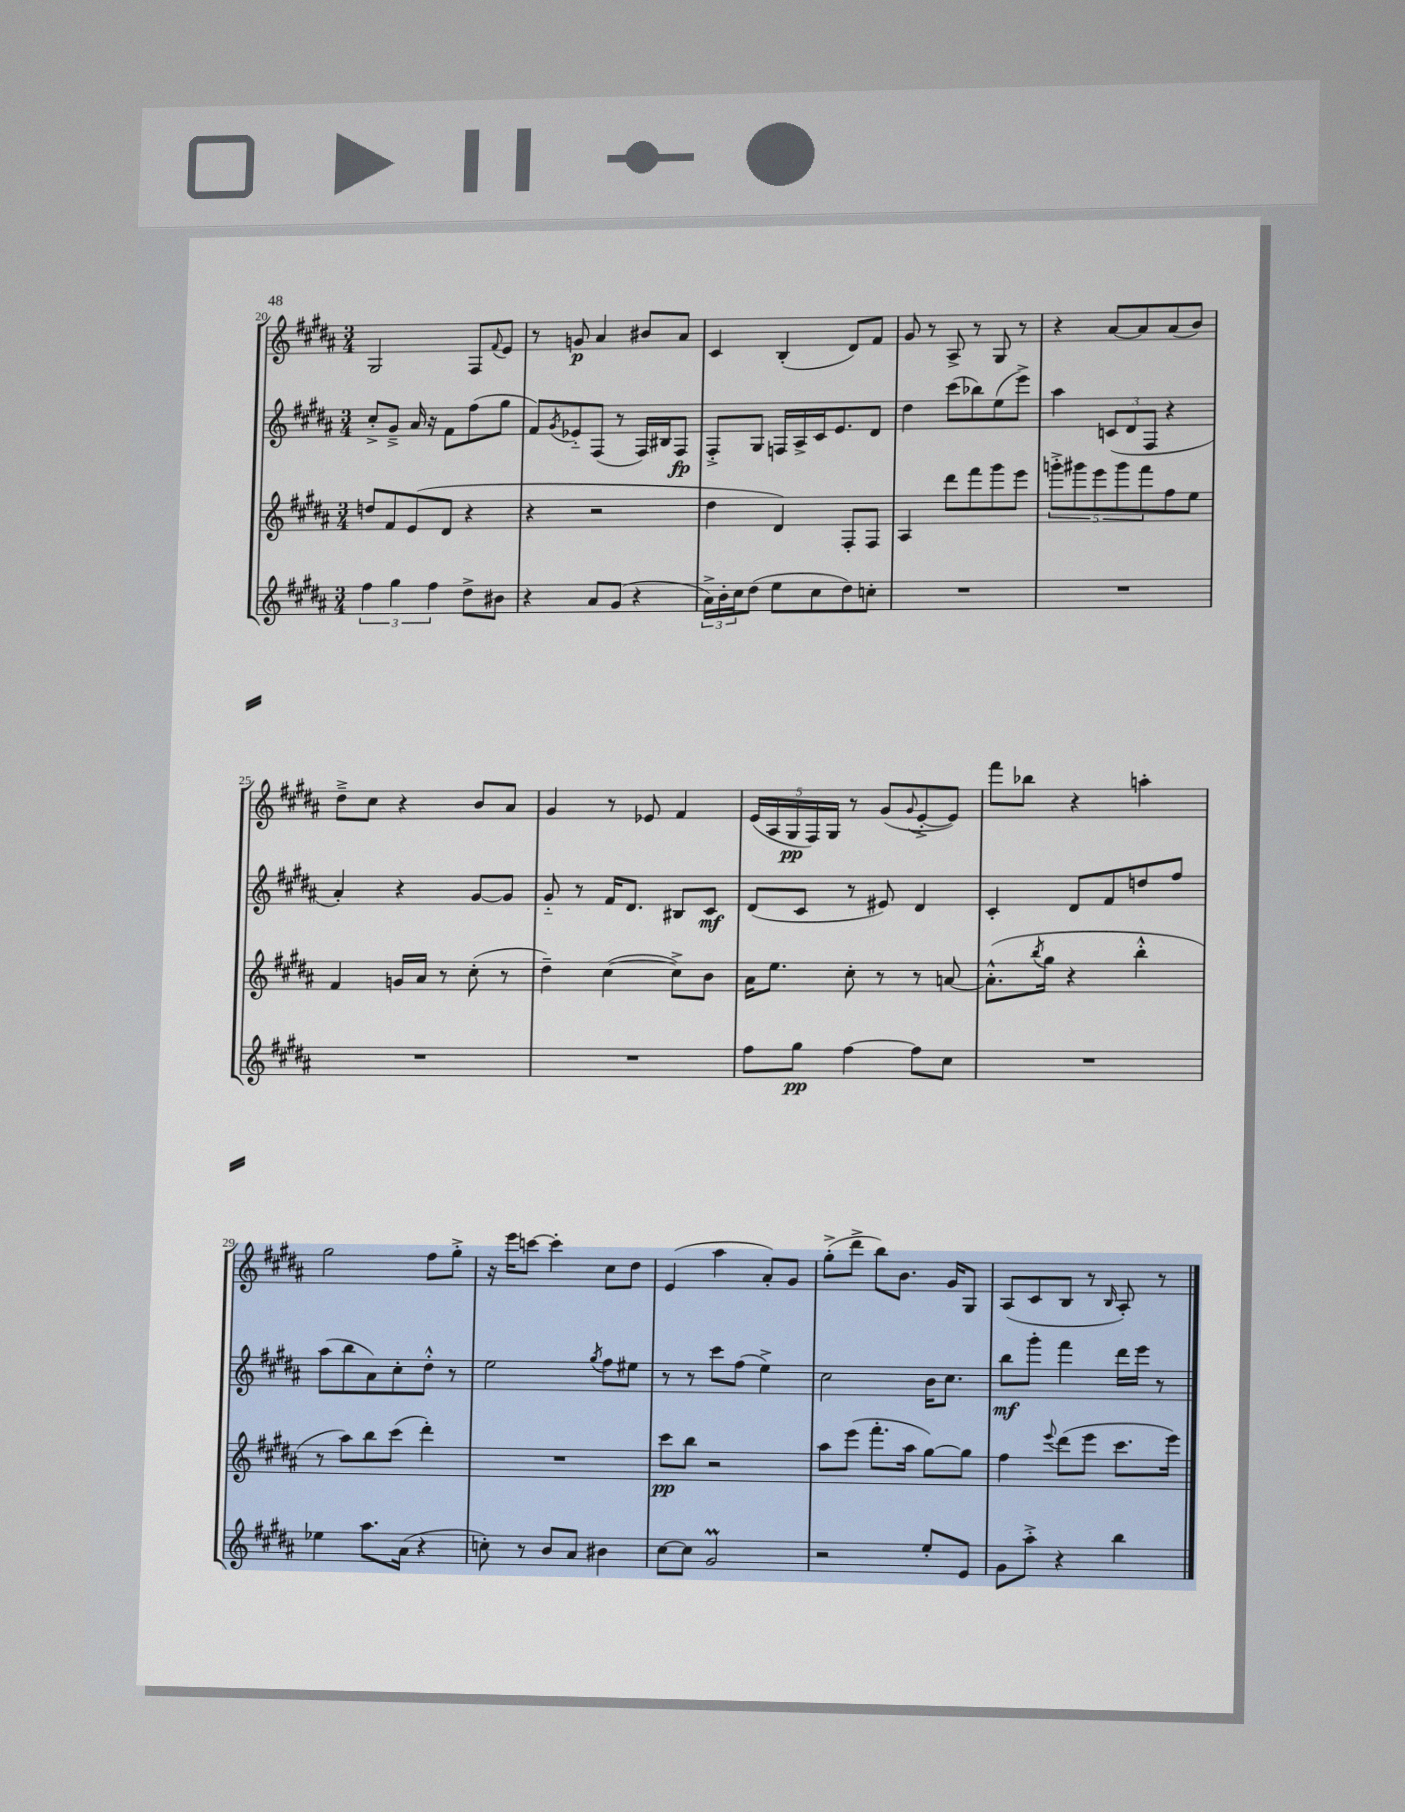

**kern	**dynam	**kern	**dynam	**kern	**dynam	**kern	**dynam
*part4	*part4	*part3	*part3	*part2	*part2	*part1	*part1
*staff4	*staff4	*staff3	*staff3	*staff2	*staff2	*staff1	*staff1
*clefG2	*	*clefG2	*	*clefG2	*	*clefG2	*
*k[f#c#g#d#a#]	*	*k[f#c#g#d#a#]	*	*k[f#c#g#d#a#]	*	*k[f#c#g#d#a#]	*
*M3/4	*	*M3/4	*	*M3/4	*	*M3/4	*
=20	=20	=20	=20	=20	=20	=20	=20
6ff#\	.	8ddn/L	.	8cc#'^/L	.	2G#/	.
.	.	8f#/	.	8g#~^/J	.	.	.
6gg#\	.	.	.	.	.	.	.
.	.	(8e/	.	16a#/	.	.	.
.	.	.	.	16r	.	.	.
6ff#\	.	.	.	.	.	.	.
.	.	8d#/J	.	8f#\L	.	.	.
8dd#^\L	.	4r	.	(8ff#\	.	8F#/L	.
.	.	.	.	.	.	8qqf#/	.
8b#X\J	.	.	.	8gg#\J	.	8e/J	.
=21	=21	=21	=21	=21	=21	=21	=21
4r	.	4r	.	8f#/L)	.	8r	.
.	.	.	.	8qg#/	.	.	.
.	.	.	.	8e-X/	.	8gn/	p
8a#/L	.	2r	.	(8F#/J	.	4a#/	.
(8g#/J	.	.	.	8r	.	.	.
4r	.	.	.	16F#/LL)	.	8b#X/L	.
.	.	.	.	16B#X/J	.	.	.
.	.	.	.	8F#/J	fp	8a#/J	.
=22	=22	=22	=22	=22	=22	=22	=22
24a#^\LL)	.	4dd#\	.	8F#'^/L	.	4c#/	.
24b'\	.	.	.	.	.	.	.
24cc#\J	.	.	.	.	.	.	.
(8dd#\J	.	.	.	8G#/J	.	.	.
8ee\L	.	4d#/)	.	16Fn/LL	.	(4B'/	.
.	.	.	.	16A#^/	.	.	.
8cc#\	.	.	.	16c#/J	.	.	.
.	.	.	.	8.e/	.	.	.
8dd#\)	.	8F#'/L	.	.	.	8d#/L)	.
8ccn'\J	.	8F#/J	.	8d#/J	.	8f#/J	.
=23	=23	=23	=23	=23	=23	=23	=23
2.r	.	4A#/	.	4dd#\	.	8g#/	.
.	.	.	.	.	.	8r	.
.	.	8ddd#\L	.	(8ccc#\L	.	8A#^/	.
.	.	8fff#\	.	8bb-X\)	.	8r	.
.	.	8ggg#\	.	(8ee\	.	8G#/	.
.	.	8eee\J	.	8eee^\J)	.	8r	.
=24	=24	=24	=24	=24	=24	=24	=24
2.r	.	10gggn'^\L	.	4aa#\	.	4r	.
.	.	10ggg#X\	.	.	.	.	.
.	.	10eee\	.	.	.	.	.
.	.	.	.	(12cn/L	.	[8a#/L	.
.	.	10ggg#\	.	.	.	.	.
.	.	.	.	12d#/	.	.	.
.	.	.	.	.	.	8a#/]	.
.	.	10fff#\	.	.	.	.	.
.	.	.	.	12F#/J	.	.	.
.	.	8ff#\	.	4r	.	(8a#/	.
.	.	8ee\J	.	.	.	8b/J)	.
!!LO:LB:g=z
=25	=25	=25	=25	=25	=25	=25	=25
2.r	.	4f#/	.	4a#'/)	.	8dd#~^\L	.
.	.	.	.	.	.	8cc#\J	.
.	.	16gn/LL	.	4r	.	4r	.
.	.	16a#/JJ	.	.	.	.	.
.	.	8r	.	.	.	.	.
.	.	(8cc#'\	.	[8g#/L	.	8b/L	.
.	.	8r	.	8g#/J]	.	8a#/J	.
=26	=26	=26	=26	=26	=26	=26	=26
2.r	.	4dd#~\)	.	8g#/	.	4g#/	.
.	.	.	.	8r	.	.	.
.	.	([4cc#\	.	16f#/KL	.	8r	.
.	.	.	.	8.d#/J	.	.	.
.	.	.	.	.	.	8e-X/	.
.	.	8cc#^\L])	.	8B#X/L	.	4f#/	.
.	.	8b\J	.	8c#/J	mf	.	.
=27	=27	=27	=27	=27	=27	=27	=27
8ff#\L	.	16a#\KL	.	(8d#/L	.	(20e/LL	.
.	.	.	.	.	.	20A#/	.
.	.	8.ee\J	.	.	.	.	.
.	.	.	.	.	.	20G#/	pp
8gg#\J	pp	.	.	8c#/J	.	.	.
.	.	.	.	.	.	20F#/)	.
.	.	.	.	.	.	20G#/JJ	.
[4ff#\	.	8cc#'\	.	8r	.	8r	.
.	.	8r	.	8e#X/)	.	(8g#/L	.
.	.	.	.	.	.	8qqg#/	.
8ff#\L]	.	8r	.	4d#/	.	[8e'^/	.
8cc#\J	.	[8an/	.	.	.	8e/J])	.
=28	=28	=28	=28	=28	=28	=28	=28
2.r	.	(8.a'^^\L]	.	4c#'/	.	8fff#\L	.
.	.	.	.	.	.	8bb-X\J	.
.	.	8qbb/	.	.	.	.	.
.	.	16gg#\Jk	.	.	.	.	.
.	.	4r	.	8d#/L	.	4r	.
.	.	.	.	8f#/	.	.	.
.	.	4bb'^^\	.	8ddn/	.	4aan'\	.
.	.	.	.	8ff#/J	.	.	.
!!LO:LB:g=z
=29	=29	=29	=29	=29	=29	=29	=29
4ee-X\	.	8r	.	(8aa#\L	.	2gg#\	.
.	.	8aa#\L)	.	8bb\	.	.	.
8.aa#\L	.	8bb\	.	8a#\)	.	.	.
.	.	(8ccc#\J	.	8cc#'\	.	.	.
(16a#\Jk	.	.	.	.	.	.	.
4r	.	4ddd#'\)	.	8dd#'^^\J	.	8ff#\L	.
.	.	.	.	8r	.	8gg#'^\J	.
=30	=30	=30	=30	=30	=30	=30	=30
8ccn'\)	.	2.r	.	2ee\	.	16r	.
.	.	.	.	.	.	16eee\KL	.
8r	.	.	.	.	.	[8cccn\J	.
8b/L	.	.	.	.	.	4ccc'\]	.
8a#/J	.	.	.	.	.	.	.
.	.	.	.	8qgg#/	.	.	.
4b#X\	.	.	.	8ff#\L	.	8cc#\L	.
.	.	.	.	8ee#X\J	.	8dd#\J	.
=31	=31	=31	=31	=31	=31	=31	=31
[8cc#\L	.	8ccc#\L	pp	8r	.	(4e/	.
8cc#\J]	.	8bb\J	.	8r	.	.	.
2g#M/	.	2r	.	8ccc#\L	.	4aa#\	.
.	.	.	.	(8ff#\J	.	.	.
.	.	.	.	4ee^\)	.	8a#'/L)	.
.	.	.	.	.	.	8g#/J	.
=32	=32	=32	=32	=32	=32	=32	=32
2r	.	8aa#\L	.	2cc#\	.	(8gg#'^\L	.
.	.	(8eee\J	.	.	.	8ddd#^\J	.
.	.	8.fff#'\L	.	.	.	8bb\L)	.
.	.	.	.	.	.	8.b\J	.
.	.	16aa#\Jk	.	.	.	.	.
8ee'/L	.	[8gg#\L)	.	16b\KL	.	.	.
.	.	.	.	8.cc#\J	.	16g#/KL	.
8e/J	.	8gg#\J]	.	.	.	8G#/J	.
=33	=33	=33	=33	=33	=33	=33	=33
8g#\L	.	4ff#\	.	8bb\L	mf	(8A#/L	.
8aa#'^\J	.	.	.	8ggg#'\J	.	8c#/	.
.	.	8qqeee/	.	.	.	.	.
4r	.	(8ddd#\L	.	4fff#\	.	8B/J	.
.	.	8eee\J	.	.	.	8r	.
.	.	.	.	.	.	16qqB/	.
4bb\	.	8.ccc#\L	.	16ddd#\LL	.	8A#'/)	.
.	.	.	.	16eee\JJ	.	.	.
.	.	.	.	8r	.	8r	.
.	.	16eee\Jk)	.	.	.	.	.
==	==	==	==	==	==	==	==
*-	*-	*-	*-	*-	*-	*-	*-
